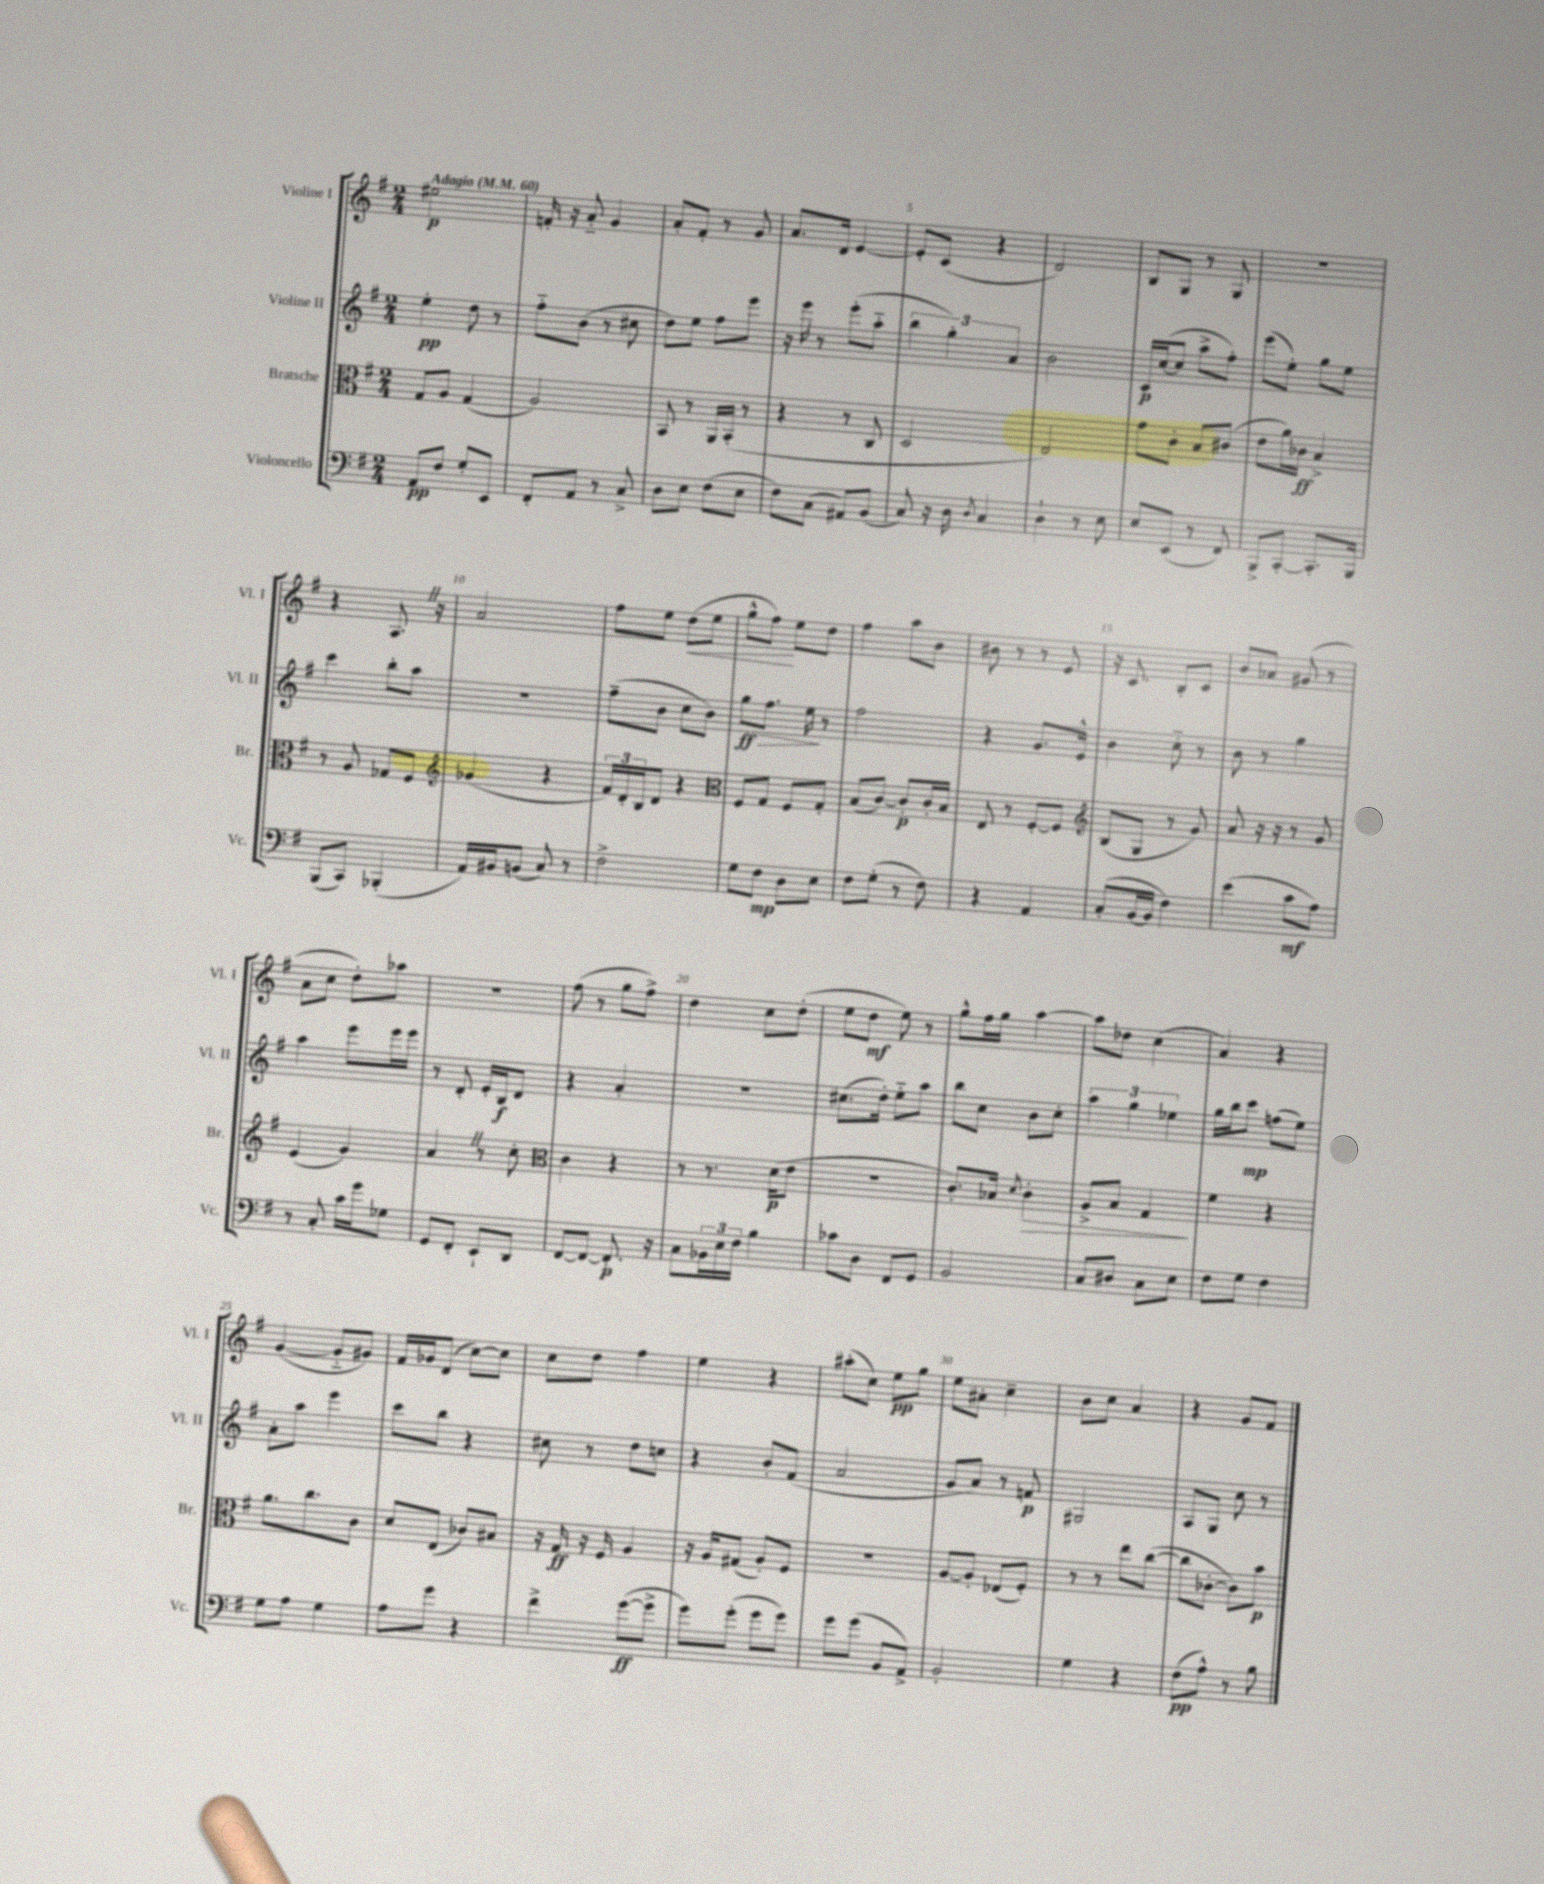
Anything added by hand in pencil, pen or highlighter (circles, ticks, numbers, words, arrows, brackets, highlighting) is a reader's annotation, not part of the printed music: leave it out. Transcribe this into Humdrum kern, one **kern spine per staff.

**kern	**dynam	**kern	**dynam	**kern	**dynam	**kern	**dynam
*part4	*part4	*part3	*part3	*part2	*part2	*part1	*part1
*staff4	*staff4	*staff3	*staff3	*staff2	*staff2	*staff1	*staff1
*I"Violoncello	*	*I"Bratsche	*	*I"Violine II	*	*I"Violine I	*
*I'Vc.	*	*I'Br.	*	*I'Vl. II	*	*I'Vl. I	*
*clefF4	*	*clefC3	*	*clefG2	*	*clefG2	*
*k[f#]	*	*k[f#]	*	*k[f#]	*	*k[f#]	*
*M2/4	*	*M2/4	*	*M2/4	*	*M2/4	*
*MM60	*	*MM60	*	*MM60	*	*MM60	*
=1	=1	=1	=1	=1	=1	=1	=1
!	!	!	!	!	!	!LO:TX:a:B:t=Adagio	!
8AA/L	pp	8G/L	.	4ee'\	pp	2ee#X\	p
8F#/J	.	8A/J	.	.	.	.	.
8G'/L	.	(4G/	.	8dd\	.	.	.
8EE/J	.	.	.	8r	.	.	.
=2	=2	=2	=2	=2	=2	=2	=2
8FF#'/L	.	2A/)	.	8ff#\L	.	16fn'/	.
.	.	.	.	.	.	16r	.
8AA/J	.	.	.	(8b\J	.	8a/	.
8r	.	.	.	8r	.	4g/	.
8C^/	.	.	.	8cc#X\	.	.	.
=3	=3	=3	=3	=3	=3	=3	=3
8D\L	.	8BB/	.	8dd\L)	.	8a'/L	.
8E\J	.	8r	.	8ee\J	.	8f#'/J	.
(8F#\L	.	16AA/LL	.	8ff#\L	.	8r	.
.	.	(16BB'/JJ	.	.	.	.	.
8E\J	.	8r	.	8eee\J	.	8g/	.
=4	=4	=4	=4	=4	=4	=4	=4
8F#\L)	.	4r	.	16r	.	8.a/L	.
.	.	.	.	16eee\	.	.	.
(8C\J	.	.	.	8r	.	.	.
.	.	.	.	.	.	16d/Jk	.
8AA#X/L)	.	8r	.	(8eee'\L	.	[4e/	.
(8BB/J	.	8C/	.	8aa\J	.	.	.
=5	=5	=5	=5	=5	=5	=5	=5
8C/)	.	2D/	.	6bb\	.	8e'/L]	.
16r	.	.	.	.	.	(8c/J	.
.	.	.	.	6gg'\)	.	.	.
16D\	.	.	.	.	.	.	.
8qD/	.	.	.	.	.	.	.
4C/	.	.	.	.	.	4r	.
.	.	.	.	6a/	.	.	.
=6	=6	=6	=6	=6	=6	=6	=6
4D`\	.	2E/)	.	2b\	.	2d/)	.
8r	.	.	.	.	.	.	.
8E\	.	.	.	.	.	.	.
=7	=7	=7	=7	=7	=7	=7	=7
8E/L	.	8g\L	.	16c/LL	p	8B/L	.
.	.	.	.	([16cc/J	.	.	.
(8EE/J	.	8c'\J	.	8cc/J]	.	8G/J	.
8r	.	8B/L	.	8aa^\L	.	8r	.
8FF#/)	.	(8c#X/J	.	8ff#'\J)	.	8G/	.
=8	=8	=8	=8	=8	=8	=8	=8
8BBB^/L	.	8e\L	.	(8eee\L	.	2r	.
[8CC'/J	.	16a\L)	.	8ee'\J)	.	.	.
.	.	16c-X\JJ	ff	.	.	.	.
8.CC'/L]	.	4B^/	.	8gg\L	.	.	.
.	.	.	.	8ee\J	.	.	.
16BBB/Jk	.	.	.	.	.	.	.
!!LO:LB:g=z
=9	=9	=9	=9	=9	=9	=9	=9
(8BBB/L	.	8r	.	4ccc\	.	4r	.
8CC/J)	.	8A/	.	.	.	.	.
(4BBB-X'/	.	8G-X/L	.	8bb'\L	.	8.AZ/	.
.	.	8F#/J	.	8aa\J	.	.	.
.	.	.	.	.	.	16r	.
=10	=10	=10	=10	=10	=10	=10	=10
*	*	*clefG2	*	*	*	*	*
16AA/LL)	.	(4g-X/	.	2r	.	2a/	.
16BB#X/J	.	.	.	.	.	.	.
(8BBn/J	.	.	.	.	.	.	.
8C/)	.	4r	.	.	.	.	.
8r	.	.	.	.	.	.	.
=11	=11	=11	=11	=11	=11	=11	=11
2F#^\	.	24f#/LL)	.	(8ff#~\L	.	8ff#\L	.
.	.	24d'/	.	.	.	.	.
.	.	24B/J	.	.	.	.	.
.	.	8d/J	.	8b\J	.	8ee\J	.
!	!	!	!	!	!	!	!LO:HP:b
.	.	4r	.	8cc\L	.	(8dd\L	<
.	.	.	.	8b\J)	.	8ee\J	.
=12	=12	=12	=12	=12	=12	=12	=12
*	*	*clefC3	*	*	*	*	*
!	!	!	!	!	!LO:HP:b	!	!
8G\L	.	8F#/L	.	8gg\L	> ff	8gg^^\L	.
8F#\J	mp	8G/J	.	8.ff#\J	.	8ff#\J)	.
8D\L	.	8F#/L	.	.	.	8ee\L	[
.	.	.	.	16ee\	.	.	.
8E\J	.	8G'/J	.	8r	]	8dd\J	.
=13	=13	=13	=13	=13	=13	=13	=13
8F#\L	.	(8B/L	.	2ff#\	.	4ff#\	.
(8G'\J	.	[8c/J)	.	.	.	.	.
8r	.	8c'/L]	p	.	.	8aa\L	.
8F#\)	.	16c'/L	.	.	.	8b\J	.
.	.	16B/JJ	.	.	.	.	.
=14	=14	=14	=14	=14	=14	=14	=14
4r	.	8E/	.	4r	.	8b#X\	.
.	.	8r	.	.	.	8r	.
4AA/	.	[8F#'/L	.	8.g/L	.	8r	.
.	.	8F#/J]	.	.	.	8e/	.
.	.	.	.	16e^^/Jk	.	.	.
=15	=15	=15	=15	=15	=15	=15	=15
*	*	*clefG2	*	*	*	*	*
(8C'/L	.	(8B/L	.	4b\	.	16r	.
.	.	.	.	.	.	8.c/	.
[16BB/L	.	8G/J	.	.	.	.	.
16BB/JJ]	.	.	.	.	.	.	.
4F#\)	.	8r	.	8cc\	.	8B'/L	.
.	.	8g/)	.	8r	.	8c/J	.
=16	=16	=16	=16	=16	=16	=16	=16
(4e\	.	8a/	.	8b\	.	8b/L	.
.	.	16r	.	8r	.	8a-X/J	.
.	.	16r	.	.	.	.	.
8c\L	mf	8r	.	4gg\	.	(8g#X/	.
8A\J)	.	8g/	.	.	.	8r	.
!!LO:LB:g=z
=17	=17	=17	=17	=17	=17	=17	=17
8r	.	(4e/	.	4aa\	.	8a\L	.
8C'/	.	.	.	.	.	8cc\J	.
16c\LL	.	4g/)	.	8eee\L	.	8dd'\L)	.
16g\J	.	.	.	.	.	.	.
8G-X\J	.	.	.	16eee\L	.	8aa-X\J	.
.	.	.	.	16eee\JJ	.	.	.
=18	=18	=18	=18	=18	=18	=18	=18
8GG/L	.	4aZ/	.	8r	.	2r	.
8FF#'/J	.	.	.	8d'/	.	.	.
8EE`/L	.	8r	.	16e'/LL	.	.	.
.	.	.	.	16B/J	f	.	.
8DD/J	.	8cc'\	.	8d/J	.	.	.
=19	=19	=19	=19	=19	=19	=19	=19
*	*	*clefC3	*	*	*	*	*
[8FF#/L	.	4c\	.	4r	.	(8ff#\	.
8FF#/J_	.	.	.	.	.	8r	.
8.FF#'/]	p	4r	.	4a'/	.	8gg\L	.
.	.	.	.	.	.	8ff#^\J)	.
16r	.	.	.	.	.	.	.
=20	=20	=20	=20	=20	=20	=20	=20
8C\L	.	8r	.	2r	.	4dd\	.
24BB-X\L	.	8.r	.	.	.	.	.
24E\	.	.	.	.	.	.	.
24F#\JJ	.	.	.	.	.	.	.
4B\	.	.	.	.	.	8cc\L	.
.	.	(16d\KL	p	.	.	.	.
.	.	8e\J	.	.	.	(8dd'\J	.
=21	=21	=21	=21	=21	=21	=21	=21
8c-X\L	.	2r	.	(8.cc#X\L	.	8ee\L	.
8D\J	.	.	.	.	.	8dd\J	mf
.	.	.	.	16dd'\Jk)	.	.	.
8FF#/L	.	.	.	8ee\L	.	8ee\)	.
8GG/J	.	.	.	8aa\J	.	8r	.
=22	=22	=22	=22	=22	=22	=22	=22
2BB/	.	8.c'/L)	.	8bb\L	.	8gg^^\L	.
.	.	.	.	8cc\J	.	16ff#\L	.
.	.	16B-X/Jk	.	.	.	16gg\JJ	.
.	.	8qd/	.	.	.	.	.
!	!	!	!LO:HP:b	!	!	!	!
.	.	4c'\	>	8b\L	.	[4aa\	.
.	.	.	.	8cc'\J	.	.	.
=23	=23	=23	=23	=23	=23	=23	=23
8C/L	.	8A^/L	.	6aa\	.	8aa\L]	.
8D#X/J	.	8B/J	.	.	.	8dd-X\J	.
.	.	.	.	6gg\	.	.	.
8C\L	.	4G/	.	.	.	(4cc\	.
.	.	.	.	6ee-X\	.	.	.
8E\J	.	.	.	.	.	.	.
.	.	.	]	.	.	.	.
=24	=24	=24	=24	=24	=24	=24	=24
8F#\L	.	4f#\	.	16gg\LL	.	4a/)	.
.	.	.	.	16bb\J	.	.	.
8G\J	.	.	.	8ccc\J	mp	.	.
4F#\	.	4r	.	(8ffn\L	.	4r	.
.	.	.	.	8ee\J)	.	.	.
!!LO:LB:g=z
=25	=25	=25	=25	=25	=25	=25	=25
8G\L	.	8.a\L	.	8a'\L	.	([4g/	.
8A\J	.	.	.	8aa\J	.	.	.
.	.	8.cc\	.	.	.	.	.
4G\	.	.	.	4eee\	.	8g/L]	.
.	.	8c\J	.	.	.	8g#X/J)	.
=26	=26	=26	=26	=26	=26	=26	=26
8A\L	.	8d/L	.	8ccc\L	.	16f#/LL	.
.	.	.	.	.	.	16g-X/J	.
8g\J	.	(8E/J	.	8bb\J	.	(8d/J	.
4r	.	8c-X/L)	.	4r	.	[8cc\L)	.
.	.	8B#X/J	.	.	.	8cc\J]	.
=27	=27	=27	=27	=27	=27	=27	=27
4f#^\	.	16r	.	8cc#X\	.	8cc\L	.
.	.	16G/	ff	.	.	.	.
.	.	16r	.	8r	.	8dd\J	.
.	.	16F#/	.	.	.	.	.
([8g\L	ff	4A/	.	8dd\L	.	4ff#\	.
8g^\J]	.	.	.	8ccn\J	.	.	.
=28	=28	=28	=28	=28	=28	=28	=28
8g\L)	.	16r	.	4r	.	4ee\	.
.	.	16A/KL	.	.	.	.	.
(8g'\J	.	(8G#X/J	.	.	.	.	.
8g\L	.	8A'/L)	.	8b'/L	.	4r	.
8g\J)	.	8F#/J	.	(8f#/J	.	.	.
=29	=29	=29	=29	=29	=29	=29	=29
8g\L	.	2r	.	2a/	.	(8aa#X'\L	.
(8g\J	.	.	.	.	.	8cc\J)	.
8BB/L	.	.	.	.	.	8ee\L	pp
8AA^/J)	.	.	.	.	.	8gg\J	.
=30	=30	=30	=30	=30	=30	=30	=30
2BB'/	.	[8A/L	.	8g/L	.	8ee\L	.
.	.	8A'/J]	.	8a/J)	.	8a#X'\J	.
.	.	(8E-X/L	.	8r	.	4cc~\	.
.	.	8F#'/J)	.	8fn/	p	.	.
=31	=31	=31	=31	=31	=31	=31	=31
4G\	.	8r	.	2G#X/	.	8b\L	.
.	.	8r	.	.	.	8cc\J	.
4r	.	8ee\L	.	.	.	4a/	.
.	.	([8cc\J	.	.	.	.	.
=32	=32	=32	=32	=32	=32	=32	=32
(8F#\L	pp	8cc\L]	.	8A/L	.	4r	.
8A^^\J)	.	[8c-X'\J	.	8G/J	.	.	.
8r	.	8c-\L])	.	8cc\	.	8g/L	.
8B\	.	8b\J	p	8r	.	8f#/J	.
==	==	==	==	==	==	==	==
*-	*-	*-	*-	*-	*-	*-	*-
